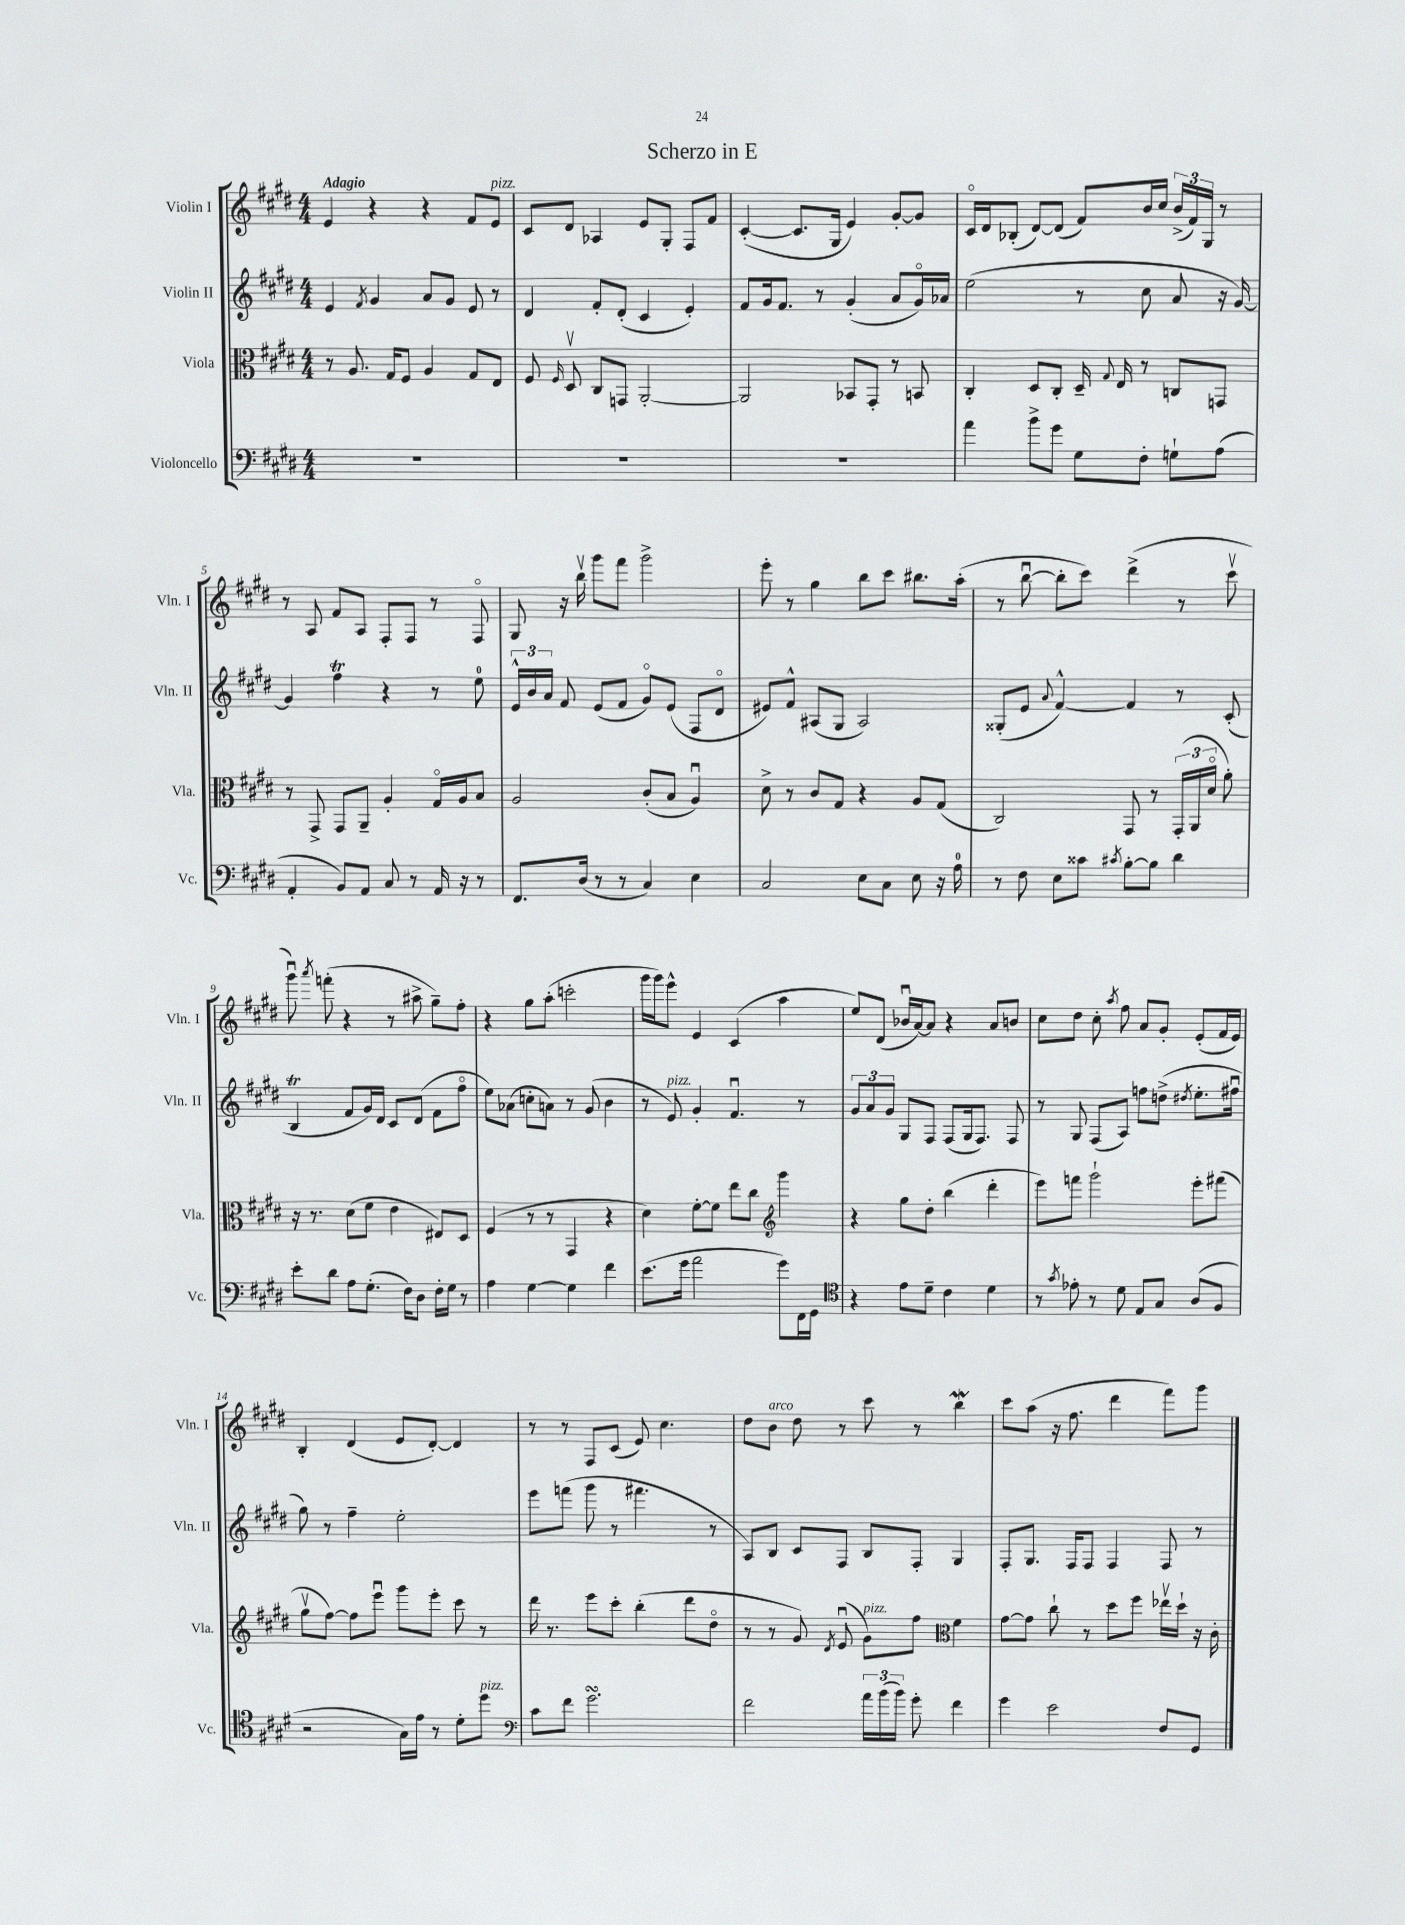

**kern	**kern	**kern	**kern
*part4	*part3	*part2	*part1
*staff4	*staff3	*staff2	*staff1
*I"Violoncello	*I"Viola	*I"Violin II	*I"Violin I
*I'Vc.	*I'Vla.	*I'Vln. II	*I'Vln. I
*clefF4	*clefC3	*clefG2	*clefG2
*k[f#c#g#d#]	*k[f#c#g#d#]	*k[f#c#g#d#]	*k[f#c#g#d#]
*M4/4	*M4/4	*M4/4	*M4/4
=1	=1	=1	=1
!	!	!	!LO:TX:a:B:t=Adagio
1r	8r	4e/	4e/
.	8.A/	.	.
.	.	8qf#/	.
.	.	4g#/	4r
.	16G#/KL	.	.
.	8F#/J	.	.
.	4A/	8a/L	4r
.	.	8g#/J	.
.	8G#/L	8e/	8f#/L
!	!	!	!LO:TX:a:i:t=pizz.
.	8E/J	8r	8e/J
=2	=2	=2	=2
1r	8F#/	4d#/	8c#/L
.	16qqF#/	.	.
.	8D#v/	.	8d#/J
.	8C#/L	8f#'/L	4A-X/
.	8GGn/J	(8d#'/J	.
.	[2AA'/	4c#/	8e/L
.	.	.	8G#'/J
.	.	4e'/)	8F#/L
.	.	.	8f#/J
=3	=3	=3	=3
1r	2AA/]	8f#/L	([4c#'/
.	.	16g#/k	.
.	.	8.f#/J	.
.	.	.	8.c#/L]
.	.	8r	.
.	.	.	16G#/Jk
.	8BB-X/L	(4g#'/	4e/)
.	8GG#'/J	.	.
.	8r	8a/L	[8g#'/L
.	8BBn/	16g#/L)	8g#/J]
.	.	16a-X/JJ	.
=4	=4	=4	=4
4a\	4C#'/	(2ee\	16c#/LL
.	.	.	16d#/J
.	.	.	(8B-X'/J
8b^\L	8D#/L	.	[8d#/L)
8g#\J	8C#'/J	.	(8d#/J]
8G#\L	16D#~/	8r	8f#/L)
.	8qqG#/	.	.
.	16E/	.	.
8F#'\J	8r	8cc#\	16b/L
.	.	.	16cc#/JJ
8Gn`\L	8Cn/L	8a/	(24b^/LL
.	.	.	24f#/)
.	.	.	24G#/JJ
(8A\J	8GGn/J	16r	8r
.	.	[16g#/)	.
!!LO:LB:g=z
=5	=5	=5	=5
4AA'/	8r	4g#/]	8r
.	8GG#^/	.	8A/
8BB/L)	8GG#/L	4ff#T\	8f#/L
8AA/J	8AA~/J	.	8A/J
8C#/	4A'/	4r	8F#'/L
8r	.	.	8F#/J
16AA/	16G#/LL	8r	8r
16r	16A/J	.	.
8r	8B/J	8ee\	8F#/
=6	=6	=6	=6
8.FF#/L	2A/	24e^^/LL	8G#/
.	.	24b/	.
.	.	24a/JJ	.
.	.	8f#/	16r
(16D#/Jk	.	.	16bbv\
8r	.	(8e/L	8ggg#\L
8r	.	8f#/J	8fff#\J
4C#/)	(8c#'/L	8g#/L)	2ggg#^\
.	8B/J	(8e/J	.
4E\	4Au/)	8F#/L	.
.	.	8d#/J	.
=7	=7	=7	=7
2C#/	8d#^\	8e#X/L)	8eee'\
.	8r	8f#^^/J	8r
.	8c#/L	(8A#X/L	4gg#\
.	8G#/J	8G#/J	.
8E\L	4r	2A#/)	8bb\L
8C#\J	.	.	8ccc#\J
8E\	8A/L	.	8.bb#X\L
16r	(8G#/J	.	.
16A\	.	.	(16aa'\Jk
=8	=8	=8	=8
8r	2C#/)	(8G##X'/L	8r
8F#\	.	8e/J	[8bbu\
.	.	8qqa/	.
8E\L	.	[4f#^^/)	8bb'\L]
8c##X\J	.	.	8ccc#\J)
8qc#X/	.	.	.
[8B'\L	8GG#/	4f#/]	(4ddd#^\
8B\J]	8r	.	.
4d#\	(24GG#'/LL	8r	8r
.	24AA/	.	.
.	24d#/JJ	.	.
.	8a'\)	(8c#'/	8ccc#v\
!!LO:LB:g=z
=9	=9	=9	=9
8e'\L	16r	4BT/	8ggg#u\)
.	8.r	.	.
.	.	.	8qaaa/
8d#\J	.	.	(8fffn'\
8A\L	(8d#\L	8f#/L	4r
(8.G#'\J	8f#\J	16g#/L)	.
.	.	16d#/JJ	.
.	4e\	8c#/L	8r
16F#\KL)	.	.	.
8D#\J	.	(8d#/J	8aa#X^\
16F#'\LL	8E#X/L)	8f#\L	8gg#~\L)
16G#\JJ	.	.	.
8r	8D#/J	8ff#\J	8ff#'\J
=10	=10	=10	=10
4A\	(4F#/	8ee\L)	4r
.	.	(8a-X\J	.
[4G#\	8r	8ccn'\L	8gg#\L
.	8r	8an\J)	(8aa'\J
4G#\]	4GG#/	8r	2cccn'\
.	.	(8g#/	.
4f#\	4r	4b\	.
=11	=11	=11	=11
(8.e\L	4d#\)	8r	16ggg#\LL
.	.	.	16ggg#\J)
!	!	!LO:TX:a:i:t=pizz.	!
.	.	8e/)	8eee^^\J
16g#\Jk	.	.	.
2a\	[8f#'\L	4g#'/	4e/
.	8f#\J]	.	.
.	8ee\L	4.f#u/	(4c#/
.	8cc#\J	.	.
*	*clefG2	*	*
8g#\L)	4ggg#\	.	4aa\
16FF#\L	.	8r	.
16GG#\JJ	.	.	.
=12	=12	=12	=12
*clefC4	*	*	*
4r	4r	12g#/L	8ee/L)
.	.	12a/	.
.	.	.	(8d#/J
.	.	12g#/J	.
8e\L	8gg#\L	8G#/L	16b-Xu/LL
.	.	.	[16a/J)
8d#~\J	8dd#'\J	8F#/J	8a/J]
4c#\	(4bb\	(8F#/L	4r
.	.	16G#/k	.
.	.	8.F#/J)	.
4d#\	4ddd#'\	.	8a/L
.	.	8F#/	8bn/J
=13	=13	=13	=13
8r	8eee\L)	8r	8cc#\L
8qg#/	.	.	.
8e-X'\	8fffn\J	8G#/	8dd#\J
8r	2ggg#`\	(8F#/L	8cc#'\
.	.	.	8qaa/
8d#\	.	8A/J)	8ff#\
8E/L	.	8ffn\L	8a/L
8G#/J	.	(8ddn^\J	8g#'/J
.	.	8qdd#X/	.
(8A/L	8eee'\L	8.ee'\L	(8e'/L
8F#/J	(8fff#X\J	.	16f#/L
.	.	16ff#Xu\Jk	16e/JJ)
!!LO:LB:g=z
=14	=14	=14	=14
2r	8gg#v\L	8gg#\)	4B'/
.	[8ff#\J)	8r	.
.	8ff#\L]	4ff#~\	(4d#/
.	8eeeu\J	.	.
16G#\LL)	8ggg#\L	2ee'\	8e/L
16e\JJ	.	.	.
8r	8eee'\J	.	[8d#'/J)
8d#'\L	8ccc#\	.	4d#/]
!LO:TX:a:i:t=pizz.	!	!	!
8dd#\J	8r	.	.
=15	=15	=15	=15
*clefF4	*	*	*
8c#\L	16ddd#\	8eee\L	8r
.	8.r	.	.
8f#\J	.	(8fffn\J	8r
2.g#sSsS\	8eee\L	8ggg#\	8F#/L
.	8ccc#'\J	8r	(8c#/J
.	(4bb'\	4.fff#X\	8e/)
.	.	.	4.cc#\
.	8ddd#\L	.	.
.	8dd#\J	8r	.
=16	=16	=16	=16
2f#\	8r	8A/L)	8dd#\L
!	!	!	!LO:TX:a:i:t=arco
.	8r	8B/J	8b\J
.	8g#/)	8c#/L	8dd#\
.	8qd#/	.	.
.	(8eu/	8F#/J	8r
!	!LO:TX:a:i:t=pizz.	!	!
24a\LL	8g#\L)	8B/L	8ccc#\
(24b\	.	.	.
24b\JJ)	.	.	.
8g#'\	8ff#\J	8F#'/J	8r
*	*clefC3	*	*
4f#\	4f#\	4G#/	4bbW\
=17	=17	=17	=17
4g#\	[8g#\L	8F#'/L	8ccc#\L
.	8g#\J]	8.G#/J	(8aa\J
2e\	8cc#`\	.	16r
.	.	16F#/KL	8.ff#\
.	8r	8F#/J	.
.	8dd#\L	4F#/	4ddd#\
.	8ff#\J	.	.
8F#/L	16ee-Xv\LL	8F#/	8fff#\L)
.	16dd#`\JJ	.	.
8GG#/J	16r	8r	8ggg#\J
.	16c#'\	.	.
==	==	==	==
*-	*-	*-	*-
